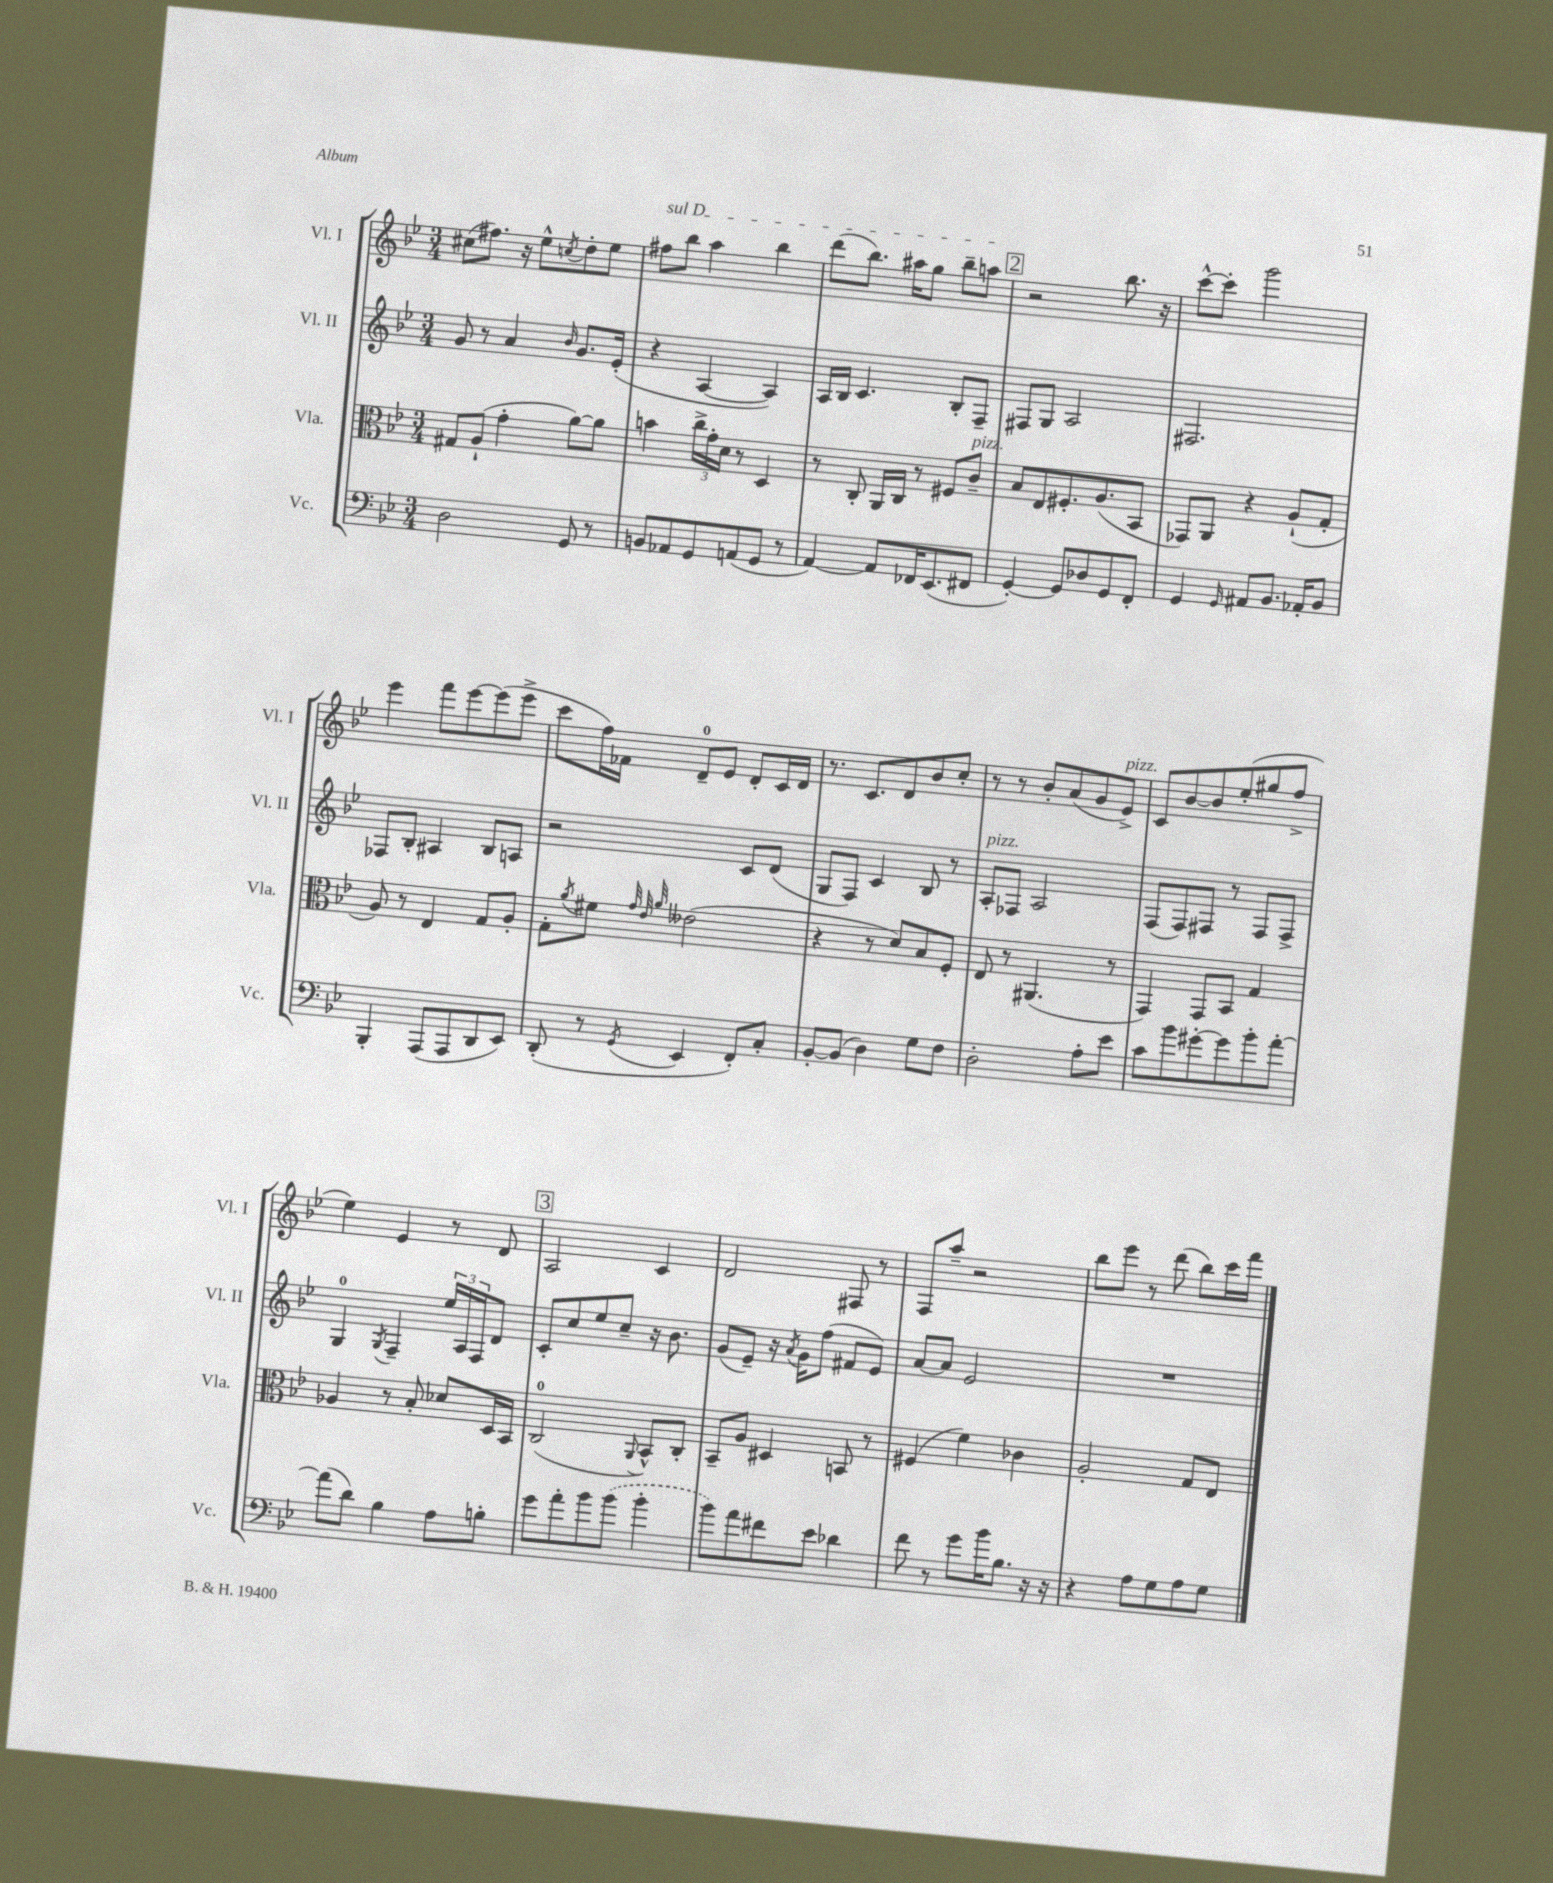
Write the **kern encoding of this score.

**kern	**kern	**kern	**kern
*part4	*part3	*part2	*part1
*staff4	*staff3	*staff2	*staff1
*I"Vc.	*I"Vla.	*I"Vl. II	*I"Vl. I
*I'Vc.	*I'Vla.	*I'Vl. II	*I'Vl. I
*clefF4	*clefC3	*clefG2	*clefG2
*k[b-e-]	*k[b-e-]	*k[b-e-]	*k[b-e-]
*M3/4	*M3/4	*M3/4	*M3/4
=10	=10	=10	=10
2D\	8G#X/L	8g/	(8cc#X\L
.	(8A`/J	8r	8.ff#X\J)
.	4g'\	4a/	.
.	.	.	16r
.	.	.	8ee-^^\L
.	.	16qqb-/	8qccn/
8GG/	[8a\L)	8.g/L	8dd'\
8r	8a\J]	.	8ee-\J
.	.	(16e-'/Jk	.
=11	=11	=11	=11
!	!	!	!LO:TX:a:i:t=sul D
8BBn/L	4bn\	4r	8ff#X\L
8AA-X/	.	.	8bb-\J
8GG/	24cc^\LL	[4A/	4aa\
.	24g'\	.	.
.	24d\JJ	.	.
(8AAn/	8r	.	.
8GG/J	4D/	4A/])	4bb-\
8r	.	.	.
=12	=12	=12	=12
[4AA/)	8r	16A/LL	(8ddd\L
.	.	16B-/JJ	.
.	8C'/	4.c/	8.bb-\J)
8AA/L]	16AA/LL	.	.
.	16C/JJ	.	16aa#X\KL
16FF-X/K	8r	.	8gg\J
(8.EE-/	.	.	.
.	8F#X/L	8B-'/L	8bb-~\L
!	!LO:TX:a:i:t=pizz.	!	!
8FF#X/J	8c~/J	8F~/J	8aan\J
!!LO:REH:place=s1:t=2
=13	=13	=13	=13
[4GG'/)	8B-/L	8F#X/L	2r
.	8E-/	8G/J	.
8GG/L]	8.F#X'/	2A/	.
8D-X/	.	.	.
.	(8.A/	.	.
8GG/	.	.	8.bb-\
8FF'/J	8BB-/J	.	.
.	.	.	16r
=14	=14	=14	=14
4GG/	8GG-X/L)	2.F#X/	[8ccc^^\L
.	8AA/J	.	8ccc'\J]
16qqGG/	.	.	.
8AA#X/L	4r	.	2ggg\
8.BB-/J	.	.	.
.	(8A`/L	.	.
16AA-X'/KL	.	.	.
8BB-/J	8G'/J	.	.
!!LO:LB:g=z
=15	=15	=15	=15
4BBB-'/	8A/)	8F-X/L	4eee-\
.	8r	8B-'/J	.
(8AAA/L	4E-/	4A#X/	8fff\L
8AAA/	.	.	[8eee-\
8DD/	8G/L	8B-/L	(8eee-\]
8EE-/J)	8A'/J	8An/J	8eee-^\J
=16	=16	=16	=16
(8DD'/	8G'\L	2r	8ccc\L
.	8qa/	.	.
8r	8f#X\J	.	16ff\L)
.	.	.	16f-X\JJ
.	32qqg/	.	.
.	32qqe-/	.	.
8qGG/	32qqa/	.	.
4EE-/	(2e--X\	.	8d~/L
.	.	.	8e-/J
8FF'/L)	.	8c/L	8d'/L
8C'/J	.	(8d/J	16c/L
.	.	.	16d/JJ
=17	=17	=17	=17
[8BB-'/L	4r	8G/L	8.r
(8BB-/J]	.	8F/J)	.
.	.	.	8.c/L
4D\)	8r	4c/	.
.	8d/L)	.	8d/
8G\L	8B-/	8B-/	8b-/
8F\J	8F'/J	8r	8cc'/J
=18	=18	=18	=18
!	!	!LO:TX:a:i:t=pizz.	!
2D'\	8E-/	8A'/L	8r
.	8r	8F-X/J	8r
.	(4.AA#X/	2A/	8b-'/L
.	.	.	(8a/
8A'\L	.	.	8g/
!	!	!	!LO:TX:a:i:t=pizz.
8e-\J	8r	.	8e-^/J)
=19	=19	=19	=19
8c\L	4GG/)	(8F/L	8c/L
8b-\	.	8F/)	[8b-/
[8g#X'\	8GG/L	8F#X/J	8b-/]
8g#\]	8BB-/J	8r	(8ee-'/
8b-'\	4G/	8F#/L	8gg#X/
[8a'\J	.	8F#^/J	8ff^/J
!!LO:LB:g=z
=20	=20	=20	=20
(8a\L]	4A-X/	4G/	4ee-\)
8d\J)	.	.	.
.	.	8qG/	.
4B-\	8r	4F~/	4e-/
.	8B-'/	.	.
8A\L	8d-X/L	24ee-/LL	8r
.	.	24A/	.
.	.	24F/J	.
8Bn'\J	16D/L	8d/J	8d/
.	16BB-/JJ	.	.
!!LO:REH:place=s1:t=3
=21	=21	=21	=21
8g\L	(2C/	8c'/L	2A/
8a'\	.	8cc/	.
8b-\	.	8ee-/	.
(8b-\J	.	8cc~/J	.
.	8qqAA/	.	.
4b-'\	8BB-^^/L)	16r	4c/
.	.	8.b-\	.
.	8C'/J	.	.
=22	=22	=22	=22
8b-\L)	8BB-~/L	(8g/L	2d/
8a\	8A/J	8e-~/J)	.
8f#X\	4D#X/	16r	.
.	.	8qa/	.
.	.	16g\KL	.
8e-\J	.	(8ff\J	.
4d-X\	8BBn/	8f#X/L	8F#X/
.	8r	8e-/J)	8r
=23	=23	=23	=23
8f\	(4F#X/	[8a/L	8F/L
8r	.	8a/J]	8aa~/J
8g\L	4f\)	2e-/	2r
16b-\K	.	.	.
8.B-\J	.	.	.
.	4c-X\	.	.
16r	.	.	.
16r	.	.	.
=24	=24	=24	=24
4r	2A'/	2.r	8bb-\L
.	.	.	8eee-\J
8A\L	.	.	8r
8G\	.	.	(8ddd\
8A\	8G/L	.	8bb-\L)
8G\J	8E-/J	.	16ccc\L
.	.	.	16fff\JJ
==	==	==	==
*-	*-	*-	*-
